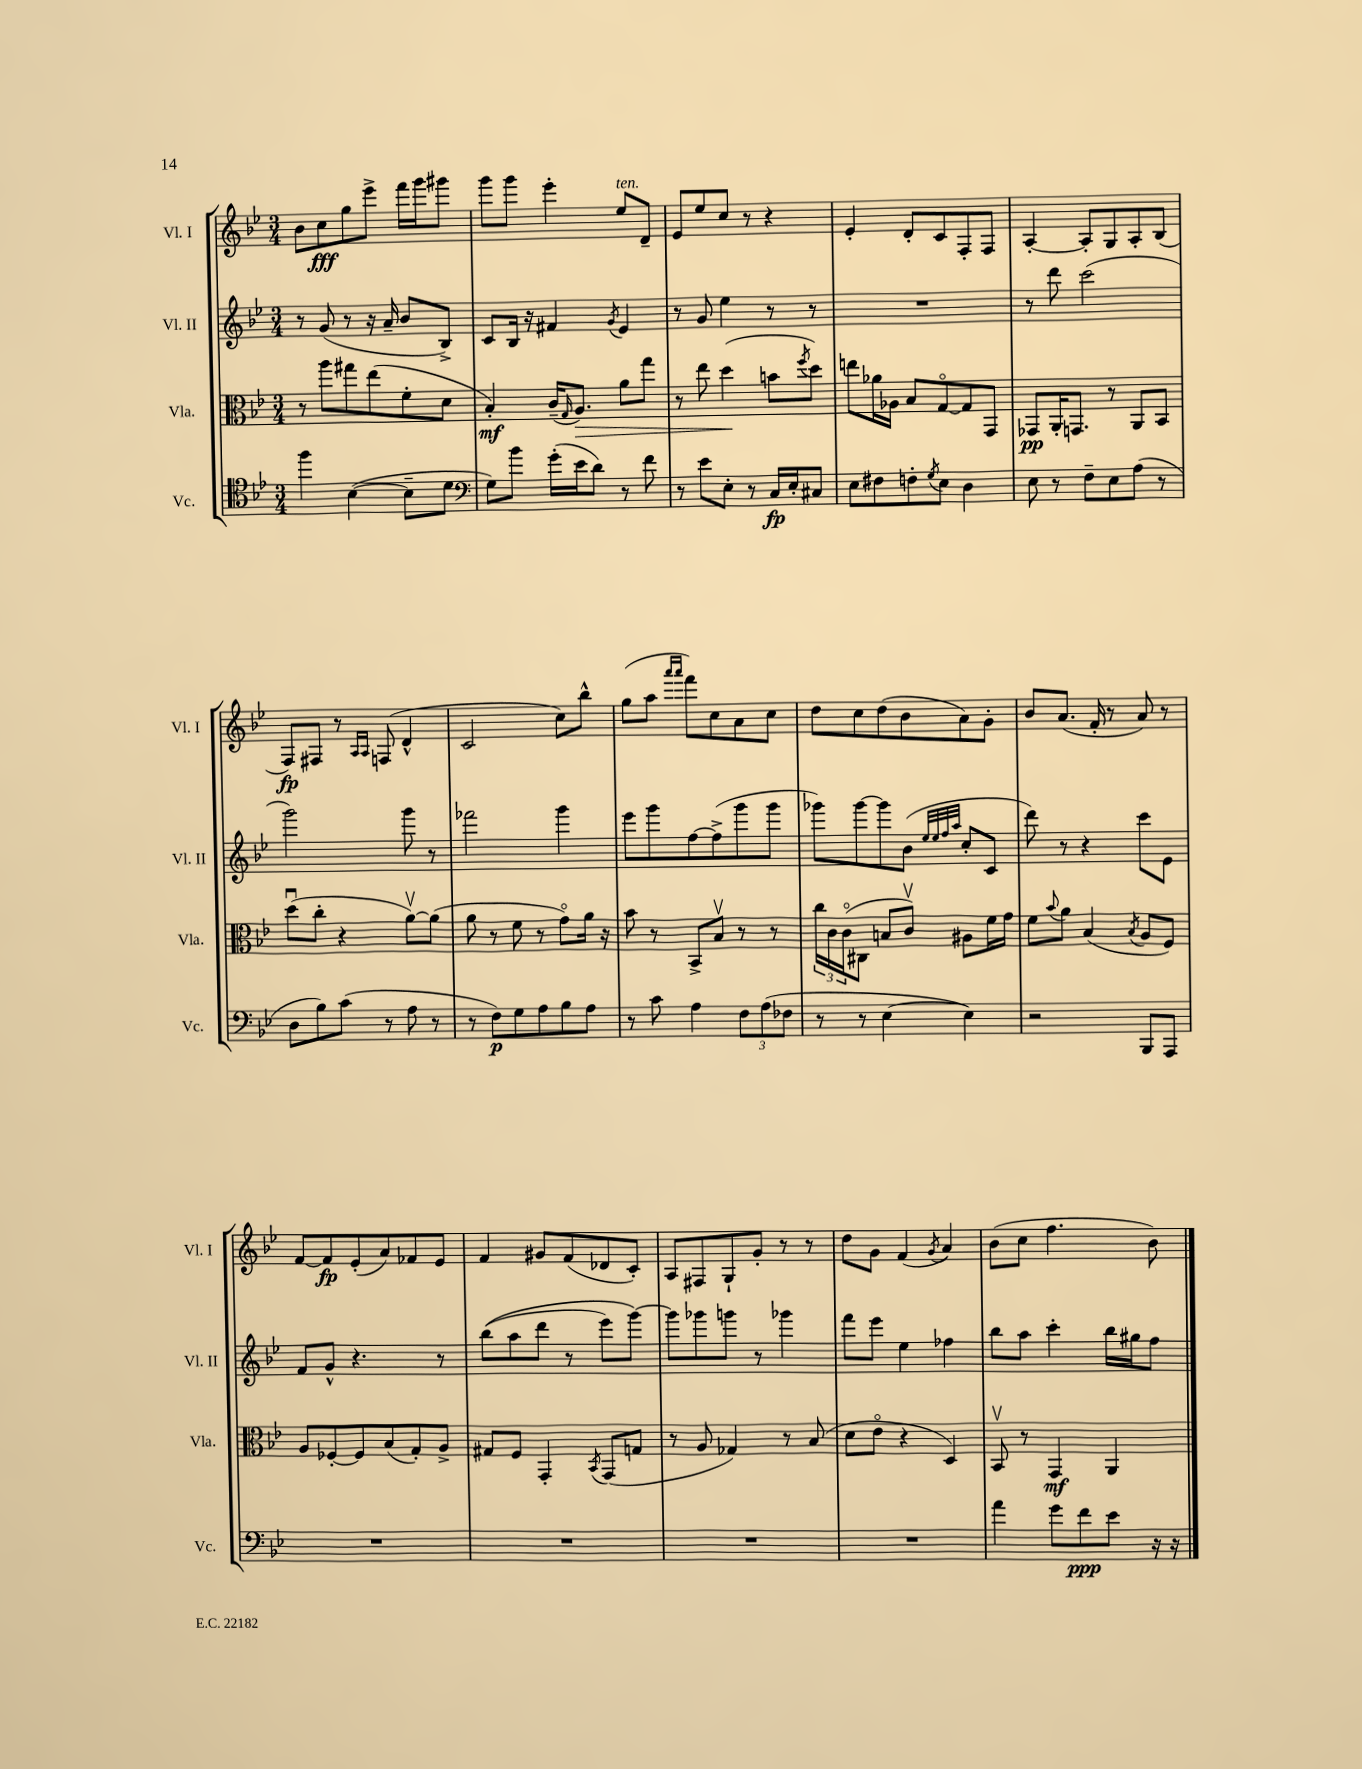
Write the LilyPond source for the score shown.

<<
\new StaffGroup <<
\new Staff = "s0" \with { instrumentName = "Vl. I" shortInstrumentName = "Vl. I" } {
    \clef treble \key bes \major \numericTimeSignature \time 3/4
    bes'8 c''8\fff g''8 ees'''8-> f'''16 g'''16 gis'''8 |
    g'''8 g'''8 ees'''4-. ees''8^\markup { \italic "ten." } d'8-- |
    ees'8 ees''8 c''8 r8 r4 |
    ees'4-. d'8-. c'8 f8-. f8 |
    a4~-. a8-. g8 a8-. bes8( |
    f8\fp) fis8 r8 \grace { a16 a16 } f8( d'4-^ |
    c'2 c''8) bes''8-^ |
    g''8( a''8 \grace { a'''16 a'''16 } f'''8) c''8 a'8 c''8 |
    d''8 c''8 d''8( bes'8 a'8) g'8-. |
    bes'8 a'8.( f'16-. r8 a'8) r8 |
    f'8~ f'8\fp ees'8-.( a'8) fes'8 ees'8 |
    f'4 gis'8 f'8( des'8 c'8-.) |
    a8 fis8 g8-! g'8-. r8 r8 |
    d''8 g'8 f'4( \acciaccatura { g'8 } a'4) |
    bes'8( c''8 f''4. bes'8) \bar "|." |
}
\new Staff = "s1" \with { instrumentName = "Vl. II" shortInstrumentName = "Vl. II" } {
    \clef treble \key bes \major \numericTimeSignature \time 3/4
    r8 g'8( r8 r16 a'16-- bes'8 bes8->) |
    c'8 bes16 r16 fis'4 \acciaccatura { g'8 } ees'4 |
    r8 g'8 ees''4 r8 r8 |
    R2. |
    r8 d'''8 c'''2( |
    g'''2) g'''8 r8 |
    fes'''2 g'''4 |
    ees'''8 g'''8 f''8~ f''8->( g'''8 g'''8 |
    ges'''8) ges'''8~ ges'''8 bes'8( \grace { ees''32 ees''32 f''32 a''32 } c''8-. c'8 |
    d'''8) r8 r4 c'''8 ees'8 |
    f'8 g'8-^ r4. r8 |
    bes''8(\( a''8 d'''8 r8 ees'''8) g'''8~\) |
    g'''8 ges'''8 g'''8 r8 ges'''4 |
    f'''8 ees'''8 ees''4 fes''4 |
    bes''8 a''8 c'''4-. bes''16 gis''16 f''8 \bar "|." |
}
\new Staff = "s2" \with { instrumentName = "Vla." shortInstrumentName = "Vla." } {
    \clef alto \key bes \major \numericTimeSignature \time 3/4
    r8 a''8 gis''8 ees''8( f'8-. d'8 |
    bes4-.\mf) c'16--( \grace { g16 } a8.\>) a'8 g''8 |
    r8 ees''8 d''4\!( b'8 \acciaccatura { f''8 } d''8) |
    e''8 aes'16 aes16 bes8 g8~\flageolet g8 g,8 |
    ges,8\pp a,16-. g,8. r8 a,8 bes,8 |
    d''8\downbow( c''8-. r4 a'8~\upbow) a'8( |
    a'8 r8 f'8 r8 g'8\flageolet) a'16 r16 |
    bes'8 r8 bes,8-> bes8\upbow r8 r8 |
    \tuplet 3/2 { c''16 c'16 c'16\flageolet( } cis8 b8 c'8\upbow) ais8 f'16 g'16 |
    f'8 \appoggiatura { bes'8 } a'8 bes4( \acciaccatura { bes8 } a8 f8) |
    a8 fes8~-. fes8 bes8( g8-.) a8-> |
    gis8 f8 g,4-. \acciaccatura { bes,8 } g,8( g8 |
    r8 a8 ges4) r8 bes8( |
    d'8 ees'8\flageolet r4 d4) |
    bes,8\upbow r8 g,4\mf a,4 \bar "|." |
}
\new Staff = "s3" \with { instrumentName = "Vc." shortInstrumentName = "Vc." } {
    \clef tenor \key bes \major \numericTimeSignature \time 3/4
    f''4 bes4~( bes8-- d'8 |
    \clef bass g8) bes'8 g'16-.( ees'16 d'8) r8 f'8 |
    r8 ees'8 ees8-. r8 c16\fp ees16-. cis8 |
    ees8 fis8 f8-. \acciaccatura { g8 } ees8 d4 |
    ees8 r8 f8-- ees8 a8( r8 |
    d8 bes8) c'8( r8 a8 r8 |
    r8 f8\p) g8 a8 bes8 a8 |
    r8 c'8 a4 \tuplet 3/2 { f8 a8( fes8 } |
    r8 r8 ees4~ ees4) |
    r2 bes,,8 a,,8 |
    R2. |
    R2. |
    R2. |
    R2. |
    a'4 g'8 f'8\ppp ees'8 r16 r16 \bar "|." |
}
>>
>>
\layout { \context { \Score \remove "Bar_number_engraver" } }
